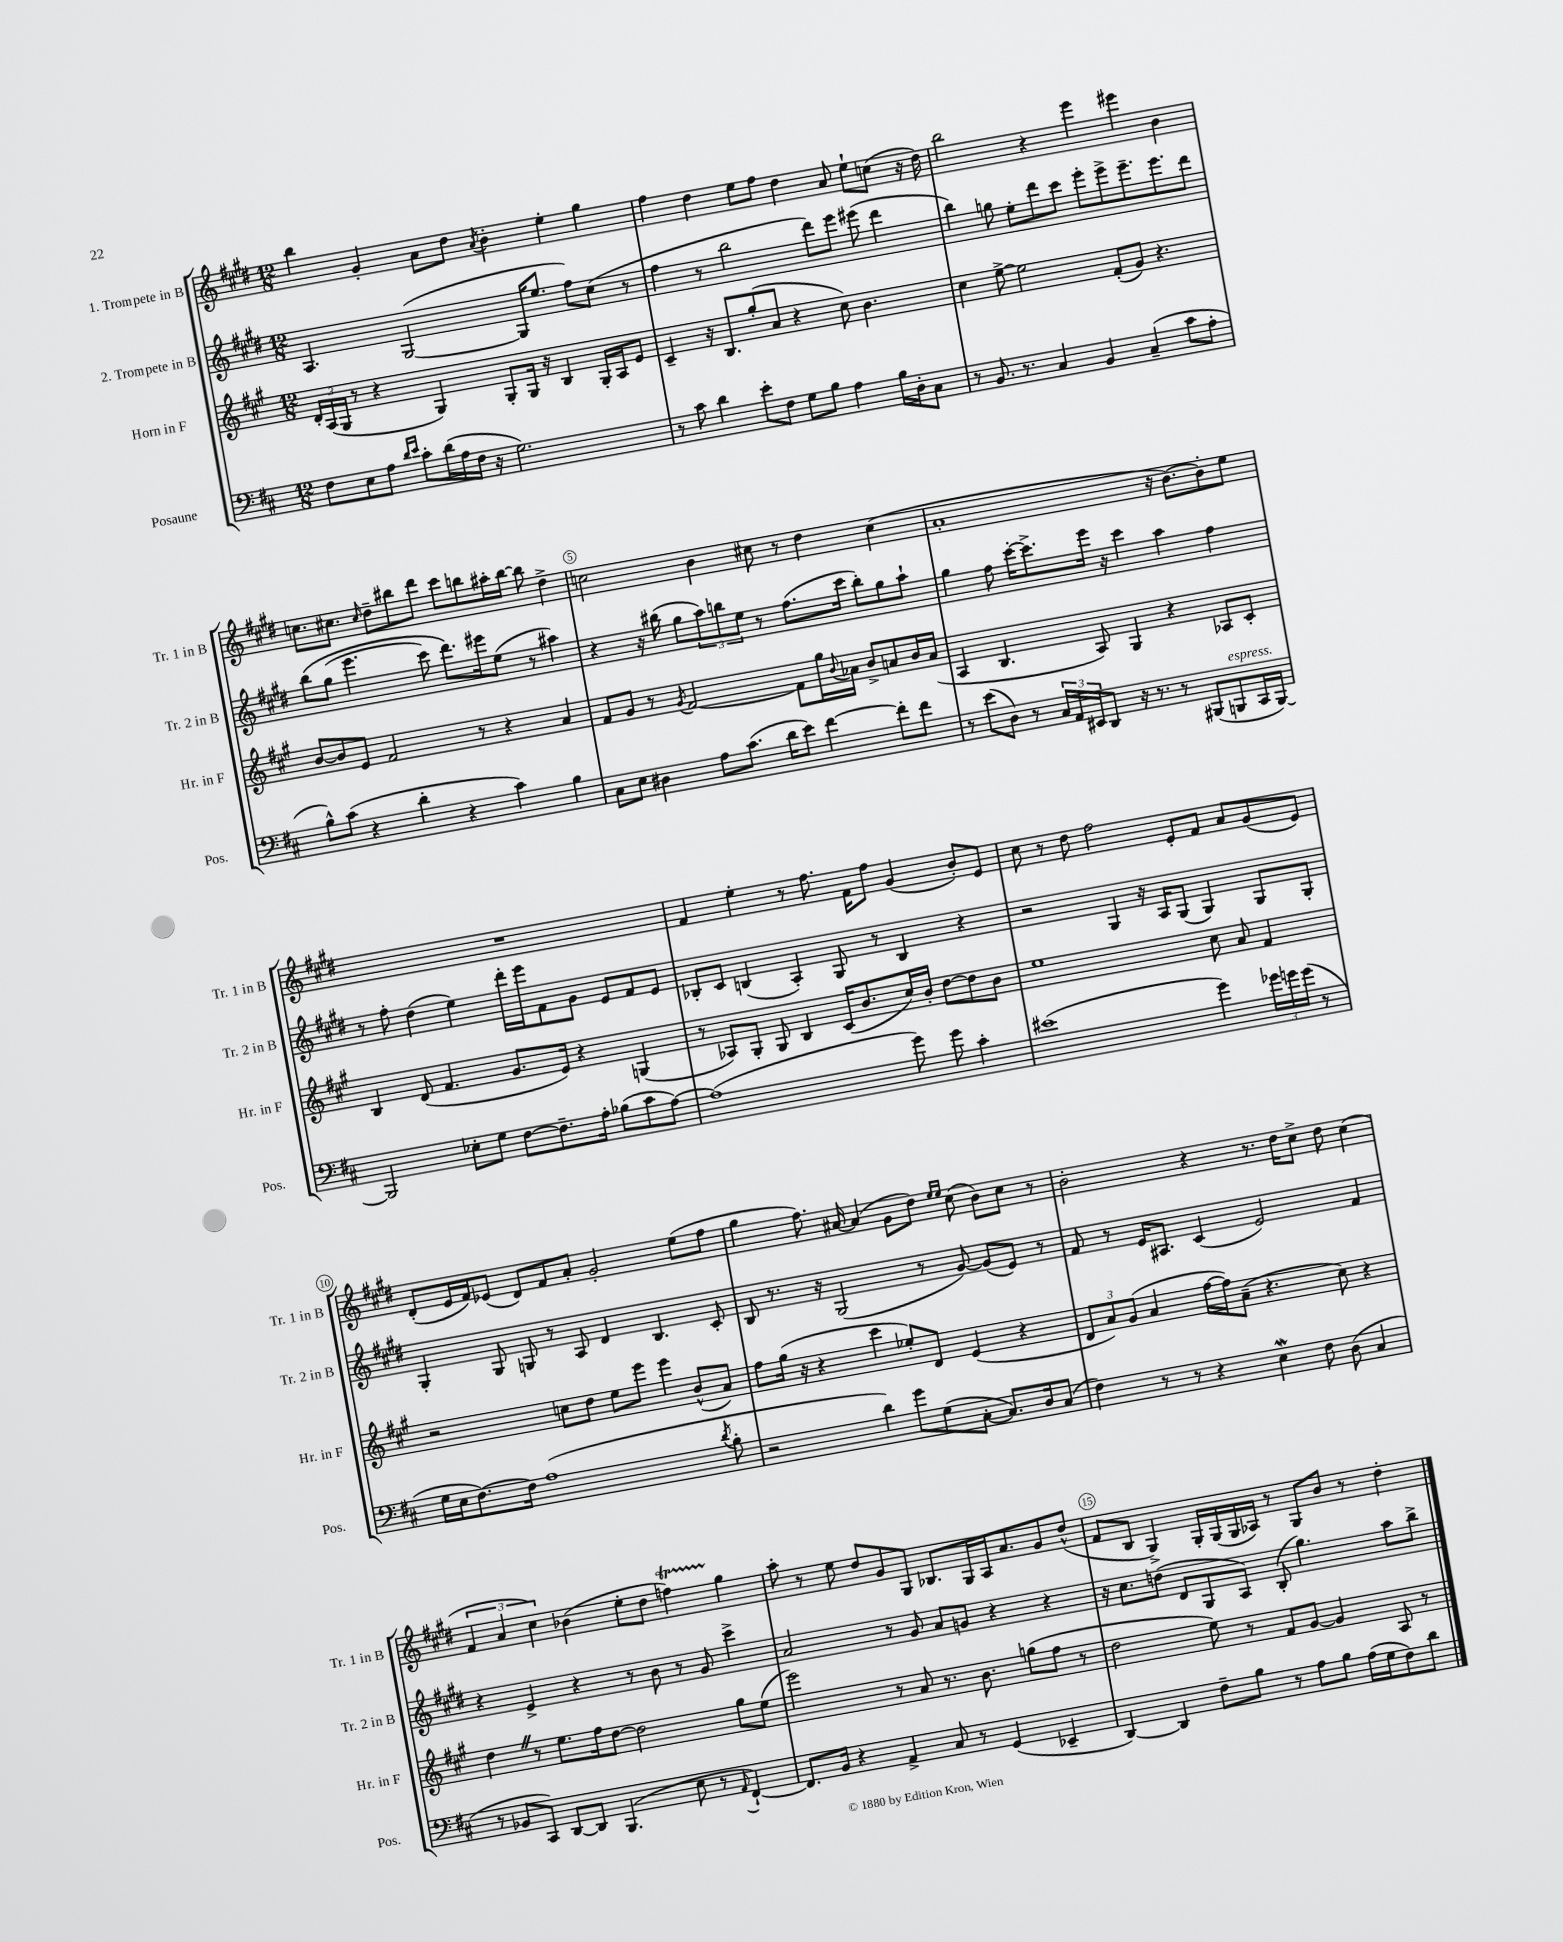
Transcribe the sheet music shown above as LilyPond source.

<<
\new StaffGroup <<
\new Staff = "s0" \with { instrumentName = "1. Trompete in B" shortInstrumentName = "Tr. 1 in B" } {
    \clef treble \key e \major \numericTimeSignature \time 12/8
    b''4 gis'4-. a'8 dis''8 \acciaccatura { a'8 } b'4-. e''4-. gis''4 |
    fis''4 dis''4 e''8 fis''8 dis''4 a'8 e''8-! c''8( r16 dis''16) |
    b''2 r4 e'''4 eis'''4 b'4 |
    c''8. cis''8. \grace { cis''16 } dis''8-- bis''8 dis'''8 cis'''8 b''8 ais''16-. b''16~ b''8 dis''4-> |
    c''2 b'4 cis''8 r8 dis''4 cis''4( |
    a'1-. r16 b'8.~) b'8-. e''8 |
    R1. |
    fis'4 e''4-. r8 fis''8. fis'16 fis''8 gis'4( b'8-.) e'8 |
    cis''8 r8 dis''8 fis''2 e'8-. fis'8 a'8 gis'8( e'8) |
    dis'8-.( e'16 fis'16) ees'8( dis'8) fis'8 a'8-. gis'2-. e''8( fis''8 |
    gis''4 fis''8.) ais'16~ ais'4( gis'8 dis''8) \grace { e''16 e''16 } cis''8( b'8) cis''8 r8 |
    b'2-. r4 r8. dis''16 cis''8-> dis''8 cis''4( |
    \tuplet 3/2 { fis'4 a'4 cis''4) } bes'4( e''8-. dis''8 f''4\startTrillSpan) gis''4\stopTrillSpan |
    a''8-. r8 e''8 dis''8 gis'8 gis8 bes8. gis16 a16 a'8. gis'8 dis''8-^( |
    fis'8 b8 gis4->) gis16-. gis16( gis16 aes16) r8 gis8 b'8 r8 dis''4-. \bar "|." |
}
\new Staff = "s1" \with { instrumentName = "2. Trompete in B" shortInstrumentName = "Tr. 2 in B" } {
    \clef treble \key e \major \numericTimeSignature \time 12/8
    a4. gis2~( gis16 e''8. fis''8) cis''8( r8 |
    fis''4 r8 b''2 dis'''8) e'''8 eis'''8( dis'''4 |
    b''4) g''8 e''8-. dis'''8 cis'''8 e'''8-. e'''8-> e'''8.-- e'''8. dis'''8 |
    b''8\( gis''8( e'''4. cis'''8) dis'''8.\) eis'''16 e''8( r8 ais''4) |
    r4 r16 bis''16( gis''8 \tuplet 3/2 { a''8) b''8 e''8 } r8 fis''8.( cis'''16 b''8-.) gis''8 a''8-! |
    gis''4 fis''8 cis'''16~-. cis'''8.-> e'''16 r16 cis'''4 a''4 fis''4 |
    r8 fis''8-. dis''4( e''4) dis'''16-. e'''16 fis'8 gis'8 e'8 fis'8 e'8 |
    bes8-. cis'8 b4( a4-.) gis8 r8 b4 r4 |
    r2 gis4 r16 a16 gis8( gis4) gis8 gis8-. |
    gis4-. gis8 g8 r8 a8 dis'4 b4. cis'8-. |
    b8 r8. r16 gis2( r8 gis'8~) gis'8( e'8) r8 |
    fis'8 r8 e'16 ais8. cis'4( e'2) fis'4 |
    r4 e'4-> r4 r8 b'8 r8 gis'8 cis'''4-> |
    a'2 r8 gis'8 a'8 g'8 r4 r4 |
    r16 cis''8. d''8( dis'8 gis8 a8) b8-.( gis''4.) a''8 b''8-> \bar "|." |
}
\new Staff = "s2" \with { instrumentName = "Horn in F" shortInstrumentName = "Hr. in F" } {
    \clef treble \key a \major \numericTimeSignature \time 12/8
    \tuplet 3/2 { d'16-. a16( gis16 } r8 r4 gis4) gis8-. gis16 r16 b4 gis16-. a16 e'8 |
    cis'4-- r16 b8. gis''8-.( a'8 r4 cis''8) b'4. |
    cis''4 e''8~-> e''2 fis'8-.( gis'8) r4. |
    b'8~ b'8 e'8 fis'2 r8 r4 a'4 |
    fis'8 gis'8 r8 \acciaccatura { gis'8 } fis'2~ fis'8 gis''16 \appoggiatura { b'8 } aes'16 b'8-> a'8 b'16 a'16( |
    a4 b4. a8) gis4 r4 aes8 cis'8-. |
    b4 d'8( fis'4. gis'8. e'16) r4 g4( |
    r8 aes8) gis8-. gis8 b4 cis'16( b'8. cis''16) b'16-. d''8~ d''8 b'8 |
    e''1 cis''8 a'8 fis'4 |
    r2 c''8 d''8 e''8 e'''8 e'''4 b'8-^( a'8) |
    fis''8 gis''16( r16 r4 cis'''4 ees''8-.) d'8 e'4( r4 |
    \tuplet 3/2 { d'8 a'8) gis'8( } a'4 fis''16~ fis''16) a'8--( r4. cis''8) r4 |
    d''4 \once \override BreathingSign.text = \markup { \musicglyph "scripts.caesura.straight" } \breathe r8 e''8. fis''16 d''8~ d''2 gis''8 e''8( |
    e'''2) r8 a'8 r8. b'8. g''8( fis''8 r8 |
    d''2 e''8) r8 fis'8 gis'8~ gis'4 a8 r8 \bar "|." |
}
\new Staff = "s3" \with { instrumentName = "Posaune" shortInstrumentName = "Pos." } {
    \clef bass \key d \major \numericTimeSignature \time 12/8
    fis8 e8 a8 \grace { d'16 e'16 } cis'8-. d'16( a16 fis16 r16 g2.) |
    r8 cis'8 d'4 e'8-. fis8 g8 b8 a4 b16 d16-. cis8 |
    r8 b,8. r8. cis4 b,4 cis4--( cis'8 a8-. |
    b8-^) cis'8( r4 d'4-. r4 cis'4) b4 |
    cis8 e8 dis4 a8 cis'8.( d'16 e'8) fis'4~ fis'8-. fis'8 |
    r8 e'8( d8) r8 \tuplet 3/2 { cis16 a,16 eis,16 } d,8 r16 r8. r8 bis,,8( b,,8^\markup { \italic "espress." } cis,16 b,,16~) |
    b,,2 ees8-. g8 fis8~ fis8.-- a16-. bes8( cis'8 a8~) |
    a1( g'8) g'8 cis'4-. |
    eis'1( g'4) \tuplet 3/2 { ges'16 g'16 g'16( } r8 |
    g16 e16 fis8.~) fis16 a1( \acciaccatura { d'8 } b8-. |
    r2 d'4) g'8 g8( cis8~-. cis8.) d16 cis8( |
    fis4) r8 r8 r4 e4\mordent fis8 d8( cis4 |
    r8 bes,8 cis,8) d,8~ d,8 b,,4.( e8 r8 \appoggiatura { a,8 } fis,4~-!) |
    fis,8. b,16 r4 a,4-> cis8 r8 g,4( ees,4-- |
    d,4~) d,4 fis8-- b8 r8 a8 b8 a16( g16 fis8) d'8 \bar "|." |
}
>>
>>
\layout { \context { \Score \override BarNumber.break-visibility = ##(#f #t #t) barNumberVisibility = #(every-nth-bar-number-visible 5) \override BarNumber.stencil = #(make-stencil-circler 0.1 0.3 ly:text-interface::print) } }
